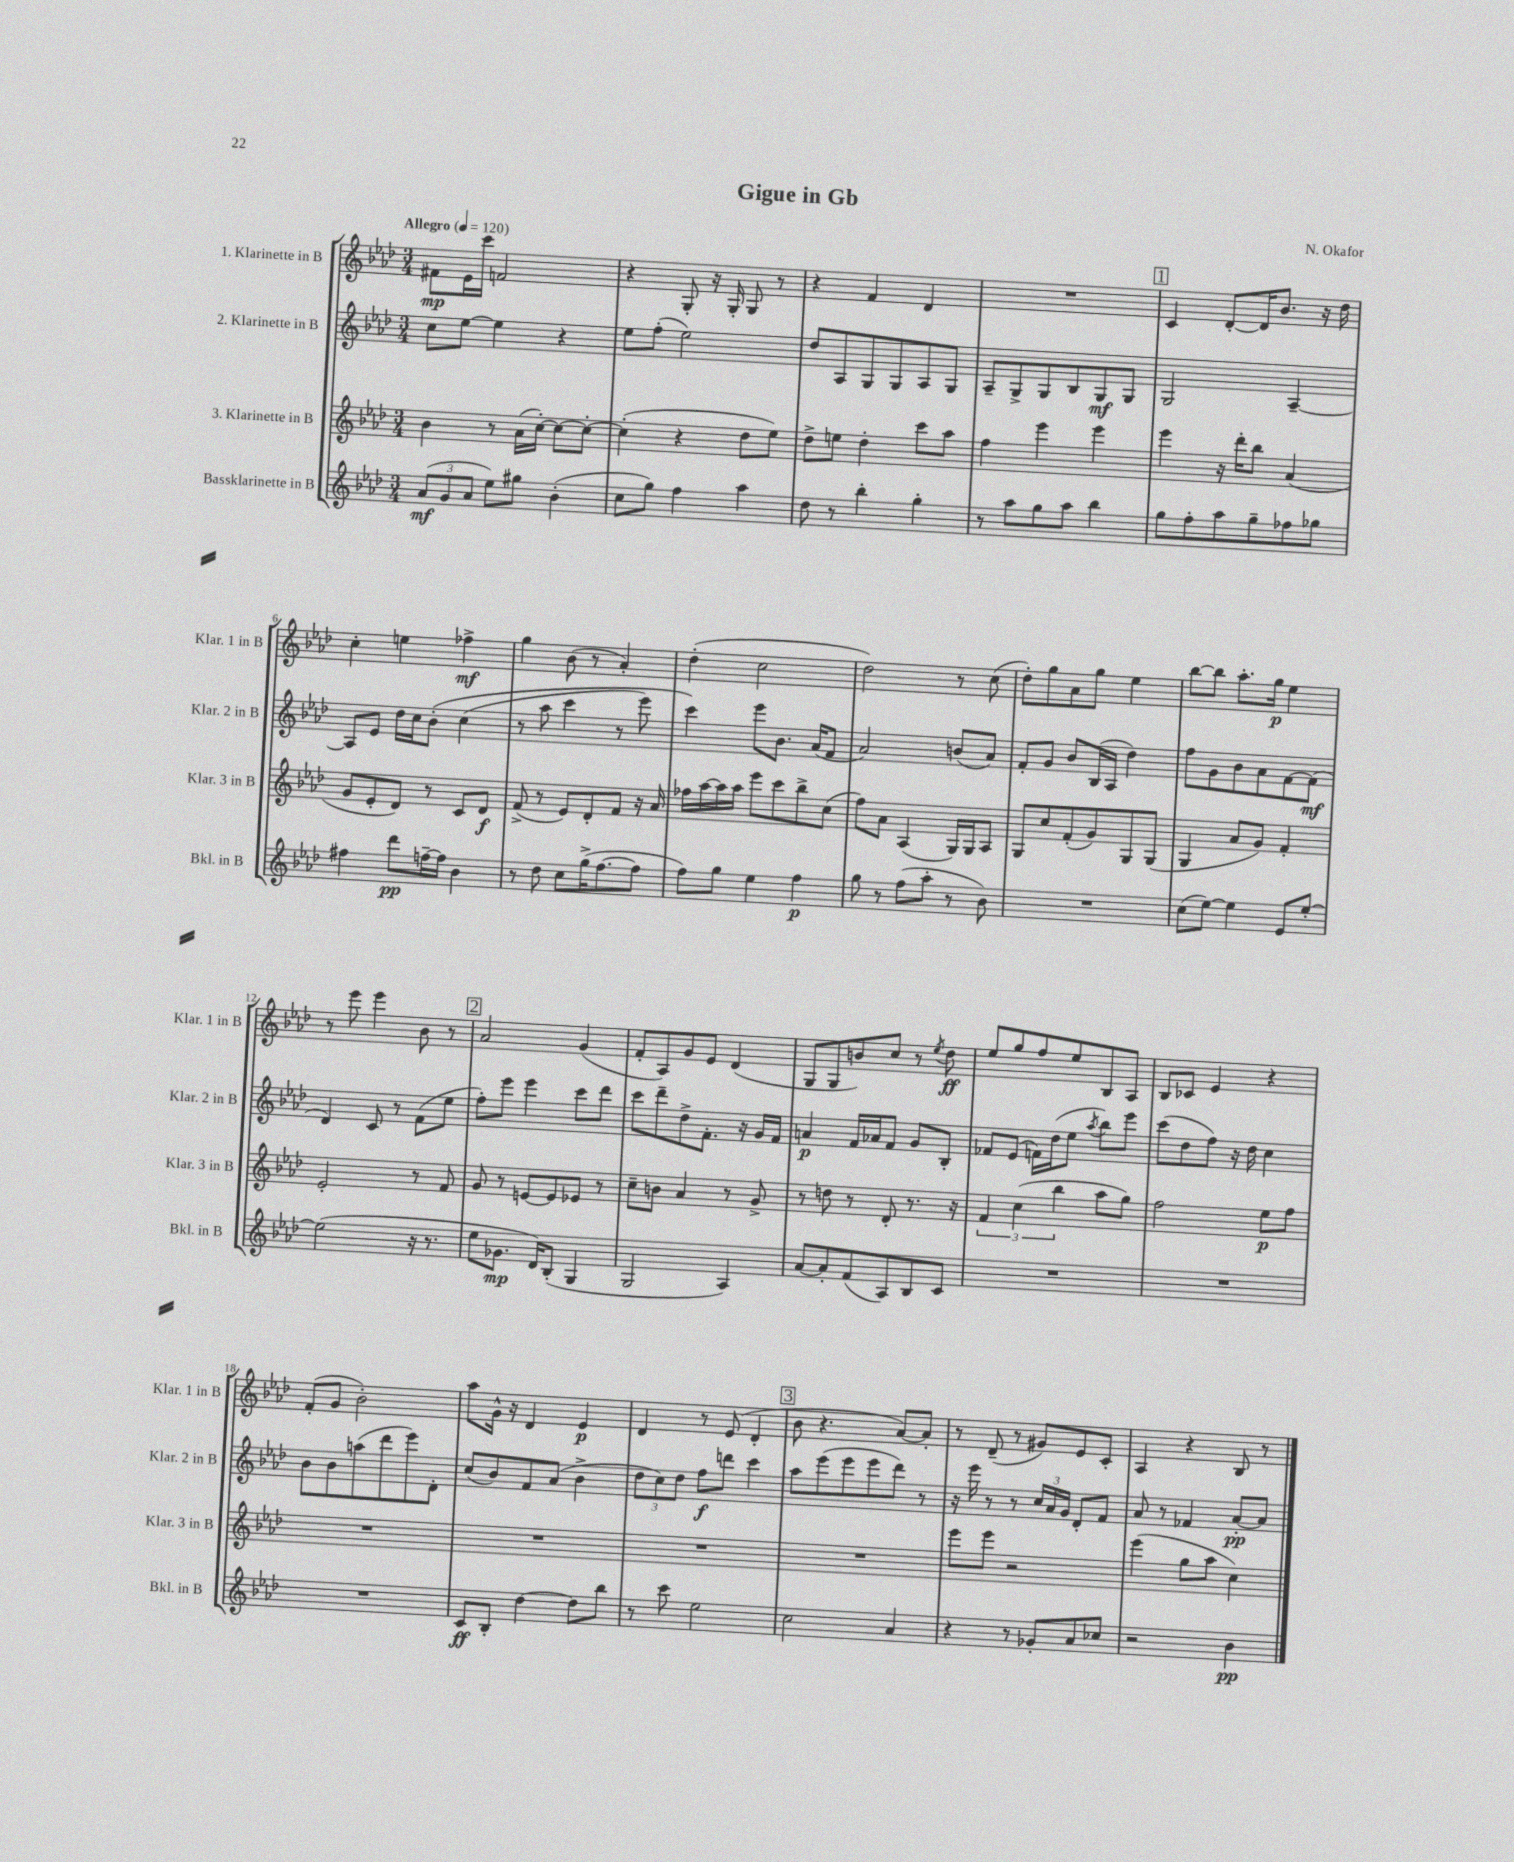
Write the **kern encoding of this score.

**kern	**kern	**kern	**kern
*staff4	*staff3	*staff2	*staff1
*clefG2	*clefG2	*clefG2	*clefG2
*k[b-e-a-d-]	*k[b-e-a-d-]	*k[b-e-a-d-]	*k[b-e-a-d-]
*M3/4	*M3/4	*M3/4	*M3/4
*MM120	*MM120	*MM120	*MM120
(12a-/L	4b-\	8cc\L	8f#\L
12g/	.	.	.
.	.	[8ee-\J	16e-\L
12a-/J	.	.	.
.	.	.	16ccc\JJ
8ee-\L)	8r	4ee-\]	2f/
8gg#\J	(16a-\LL	.	.
.	[16cc'\JJ)	.	.
(4b-'\	8cc\_L	4r	.
.	8cc'\_J	.	.
=	=	=	=
8cc\L	(4cc'\]	8ee-\L	4r
8gg\J)	.	(8ff'\J	.
4ff\	4r	2ee-\)	8G'/
.	.	.	16r
.	.	.	16G'/
4aa-\	8dd-\L	.	8G/
.	8ee-\J)	.	8r
=	=	=	=
8dd-\	8dd-^\L	8dd-/L	4r
8r	8ee\J	8A-/	.
4bb-'\	4dd-'\	8G/	4f/
.	.	8G/	.
4gg'\	8ccc\L	8A-/	4d-/
.	8aa-\J	8G/J	.
=	=	=	=
8r	4ff\	8A-~/L	2.r
8aa-\L	.	8G^/	.
8gg\	4eee-\	8G/	.
8aa-\J	.	8B-/	.
4bb-\	4eee-\	8G/	.
.	.	8G/J	.
=	=	=	=
8gg\L	4eee-\	2G/	4c/
8ff'\	.	.	.
8aa-\	16r	.	[8d-'/L
.	16ddd-'\LK	.	.
8gg~\	8bb-\J	.	16d-/]K
.	.	.	8.b-/J
8ff-\	(4a-/	[4A-~/	.
8gg-\J	.	.	16r
.	.	.	16dd-\
=	=	=	=
4ff#\	8g/L	8A-/]L	4cc'\
.	8e-'/	8e-/J	.
8ddd-\L	8d-/J)	16dd-\LL	4ee\
.	.	16cc\J	.
[16ff~\L	8r	&(8b-'\J	.
16ff\]JJ	.	.	.
4b-\	8c/L	(4cc\	4ff-^\
.	8d-/J	.	.
=	=	=	=
8r	(8f^/	8r	4gg\
8dd-\	8r	8aa-\	.
8cc\L	8e-/L)	4ccc\	(8b-\
(16gg^\K	8d-'/	.	8r
[8.ff\	.	.	.
.	8f/J	8r	4a-'/)
8ff\]J	16r	8eee-\)	.
.	16a-/	.	.
=	=	=	=
8ff\L)	16ff-\LL	4ccc\&)	(4dd-'\
.	[16aa-\	.	.
8gg\J	16aa-\]	.	.
.	16aa-\JJ	.	.
4ee-\	8eee-\L	8eee-\L	2cc\
.	8ccc\	8.b-\J	.
4ff\	8bb-^\	.	.
.	.	(16a-/LK	.
.	(8cc\J	8f/J	.
=	=	=	=
8gg\	8ff\L)	2a-/)	2dd-\)
8r	8a-\J	.	.
(8ff\L	(4A-/	.	.
8aa-'\J	.	.	.
8r	16G/LL)	(8b/L	8r
.	16G/J	.	.
8b-\)	8A-/J	8a-/J)	(8cc\
=	=	=	=
2.r	8G/L	8f'/L	8dd-'\L)
.	8cc/	8g/J	8gg\
.	(8f'/	8b-/L	8a-\
.	8g/)	(16B-/L	8gg\J
.	.	16A-/JJ	.
.	8G/	4dd-\)	4ee-\
.	(8G/J	.	.
=	=	=	=
(8cc\L	4G/	8ff\L	[8bb-\L
[8ee-\J)	.	8g\	8bb-\]J
4ee-\]	8a-/L	8b-\	8.aa-'\L
.	8g/J)	8a-\	.
.	.	.	16gg\Jk
8e-/L	4f'/	[8f\	4ee-\
[8ee-'/J	.	(8f\]J	.
=	=	=	=
(2ee-\]	2e-'/	4d-/)	8r
.	.	.	8eee-\
.	.	8c/	4eee-\
.	.	8r	.
16r	8r	(8f\L	8b-\
8.r	.	.	.
.	8f/	8ee-\J	8r
=	=	=	=
8ee-\L	8g/	8ff'\L)	2a-/
8.g-\J	8r	8eee-\J	.
.	[8e/L	4eee-\	.
16d-/LK)	.	.	.
(8B-'/J	8e/]	.	.
4G/	8e-/J	8ccc\L	(4g/
.	8r	8ddd-\J	.
=	=	=	=
2G/	8cc~\L	8ccc\L	8f'/L
.	8b\J	8ddd-~\	8A-/)
.	4a-/	8dd-^\	8g/
.	.	8.f'\J	8e-/J
4A-/)	8r	.	(4d-/
.	.	16r	.
.	8g^/	16g/LL	.
.	.	16f/JJ	.
=	=	=	=
[8a-/L	8r	4a/	8G/L
8a-'/]	8dd\	.	8G/
(8f/	8r	16f/LL	8b/)
.	.	16a-/J	.
8A-/)	8d-'/	8f/J	8cc/J
8B-/	8.r	8g/L	8r
.	.	.	8qee-/
8c/J	.	8B-'/J	8dd-\
.	16r	.	.
=	=	=	=
2.r	6f/	8f-/L	8ee-/L
.	.	(8e-/J	8gg/
.	(6cc\	.	.
.	.	16f\LL)	8ff/
.	.	(16dd-\J	.
.	6bb-\	.	.
.	.	8ee-\J	8ee-/
.	.	8qaa-/	.
.	8aa-\L	8bb-\L)	8B-/
.	8gg\J)	8eee-\J	8A-/J
=	=	=	=
2.r	2ff\	(8ccc\L	8B-/L
.	.	8dd-\	8c-/J
.	.	8ff\J)	4e-/
.	.	16r	.
.	.	16dd-\	.
.	8ee-\L	4cc\	4r
.	8ff\J	.	.
=	=	=	=
2.r	2.r	8b-\L	(8f'/L
.	.	8b-\	8g/J
.	.	(8aa\	2b-'\)
.	.	8ddd-\	.
.	.	8eee-\)	.
.	.	8d-'\J	.
=	=	=	=
8c/L	2.r	(8cc/L	8aa-\L
8B-'/J	.	8b-/)	16g^^\Jk
.	.	.	16r
[4dd-\	.	8f/	4d-/
.	.	(8a-/J	.
8dd-\]L	.	4b-^\	4e-/
8bb-\J	.	.	.
=	=	=	=
8r	2.r	12dd-\L	4d-/
.	.	12cc\)	.
8ccc\	.	.	.
.	.	12dd-\J	.
2ee-\	.	8ff\L	8r
.	.	8ddd\J	(8e-/
.	.	4ccc\	4d-'/
=	=	=	=
2cc\	2.r	8aa-\L	8b-\
.	.	(8eee-\	4.r
.	.	8eee-\	.
.	.	8eee-\	.
4a-/	.	8ddd-\J)	[8a-/L)
.	.	8r	8a-'/]J
=	=	=	=
4r	8eee-\L	16r	8r
.	.	16eee-\	.
.	8eee-\J	8r	(8d-~/
8r	2r	8r	8r
8g-'/L	.	24cc/LL	8g#/L)
.	.	24a-/	.
.	.	24g/JJ	.
8a-/	.	8d-'/L	8e-/
8cc-/J	.	8f/J	8c'/J
=	=	=	=
2r	(4eee-\	8a-/	4A-/
.	.	8r	.
.	8gg\L	4f-/	4r
.	8aa-\J	.	.
4b-\	4cc\)	[8a-'/L	8B-/
.	.	8a-/]J	8r
==	==	==	==
*-	*-	*-	*-
